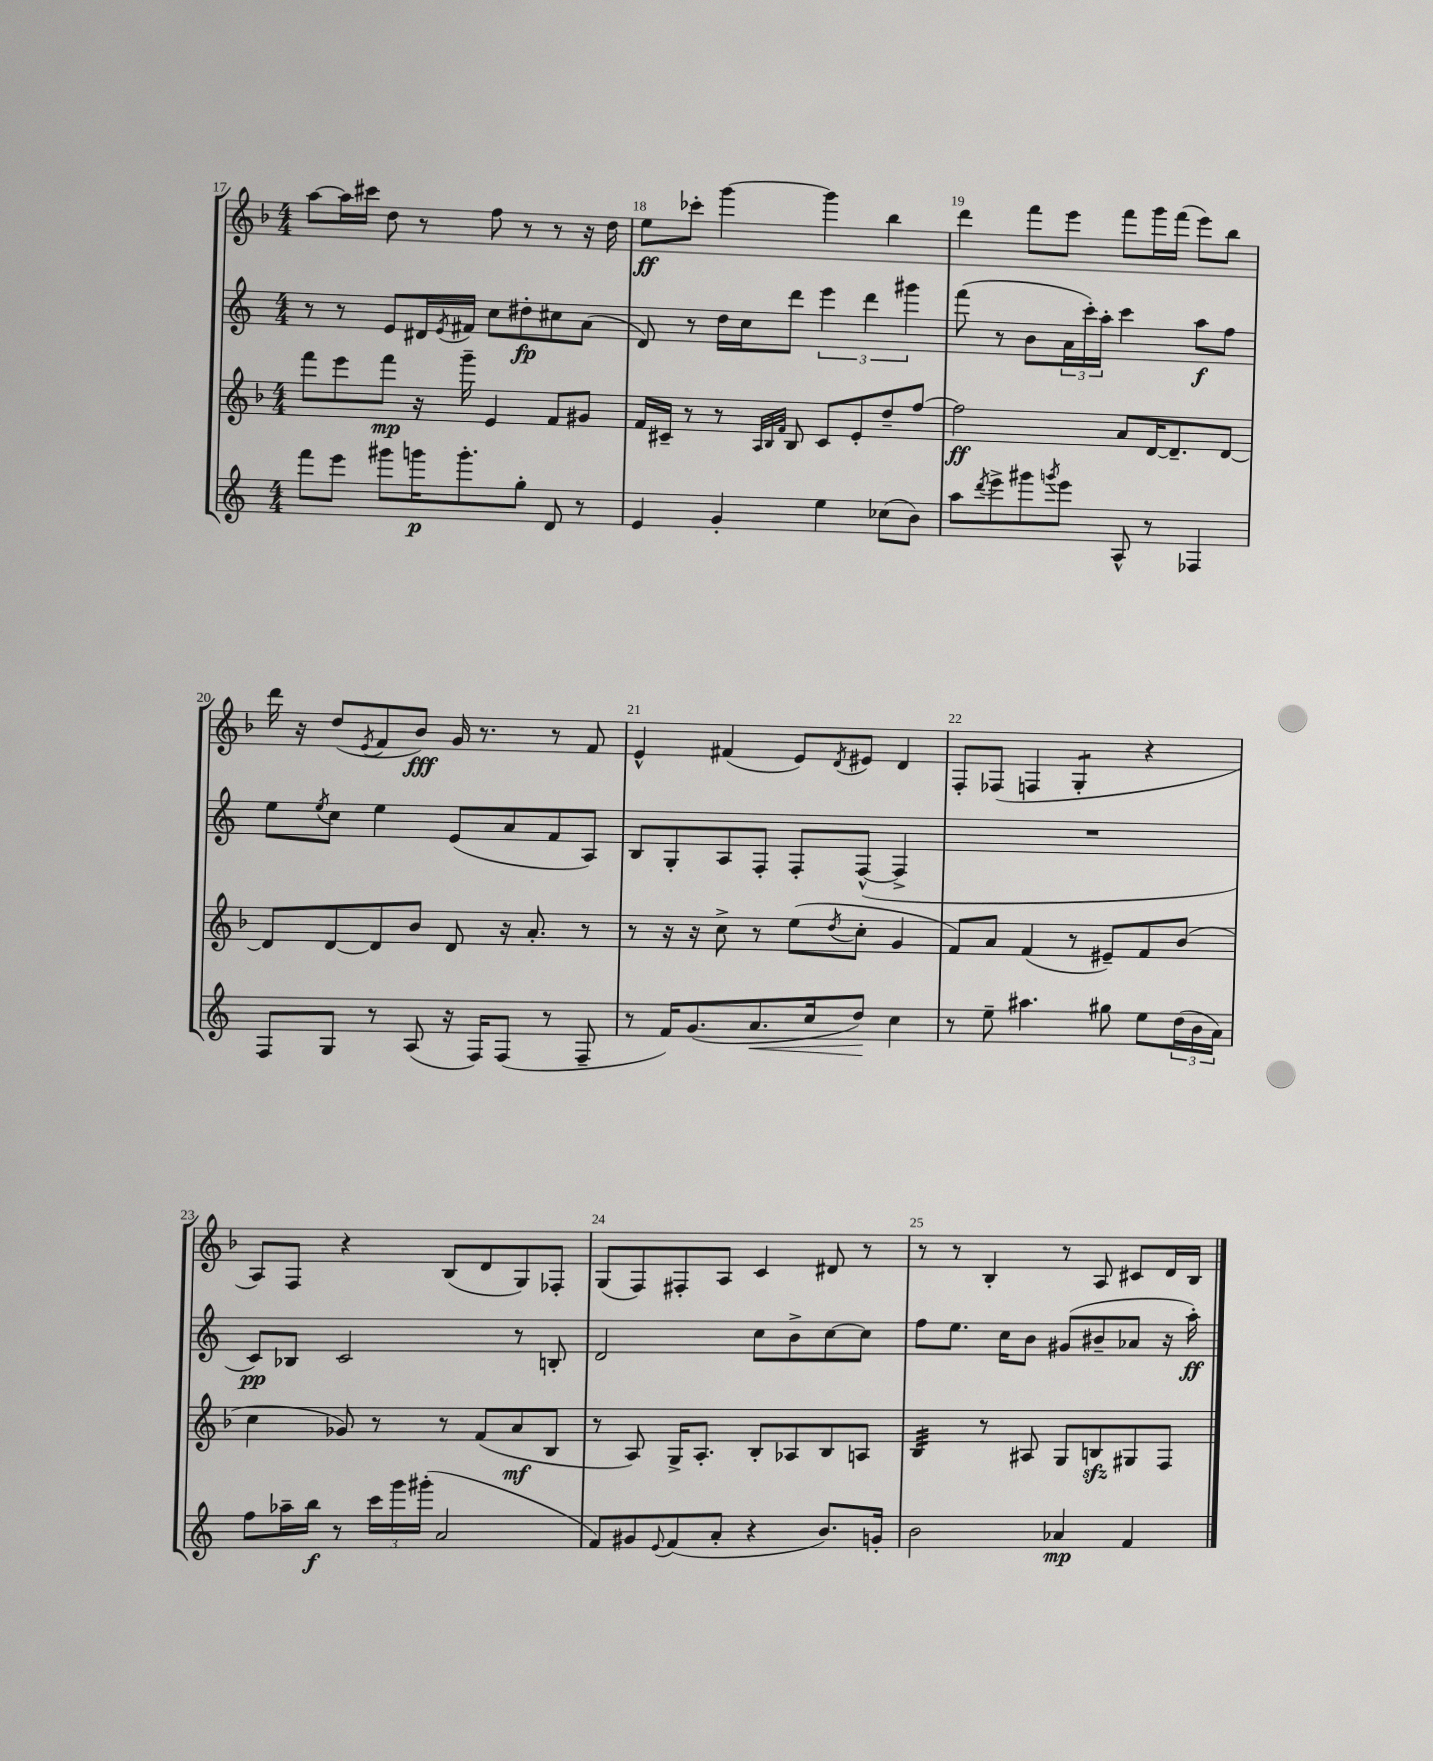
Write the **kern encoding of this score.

**kern	**kern	**kern	**kern
*staff4	*staff3	*staff2	*staff1
*clefG2	*clefG2	*clefG2	*clefG2
*k[]	*k[b-]	*k[]	*k[b-]
*M4/4	*M4/4	*M4/4	*M4/4
8fff\L	8fff\L	8r	[8aa\L
8eee\J	8eee\	8r	16aa\]L
.	.	.	16ccc#\JJ
8ggg#\L	8fff\J	8e/L	8dd\
16ggg\K	16r	16d#/L	8r
.	.	8qe/	.
8.ggg'\	16ggg~\	16f#/JJ	.
.	4e/	8cc\L	8ff\
8gg'\J	.	8dd#'\	8r
8d/	8f/L	8cc#\	8r
8r	8g#/J	(8a\J	16r
.	.	.	16dd\
=	=	=	=
4e/	16f/LL	8d/)	8ee\L
.	16c#~/JJ	.	.
.	8r	8r	8ccc-'\J
4g'/	8r	16dd\LL	[4ggg\
.	.	16cc\J	.
.	32qqA/LLL	.	.
.	32qqB-/	.	.
.	32qqf/JJJ	.	.
.	8B-/	8ddd\J	.
4ee\	8c#/L	6eee\	4ggg\]
.	8e'/	.	.
.	.	6ddd\	.
(8cc-\L	8dd~/	.	4bb-\
.	.	6ggg#\	.
8b\J)	[8ff/J	.	.
=	=	=	=
8aa\L	2ff\]	(8fff\	4ddd\
8qddd/	.	.	.
8eee^\	.	8r	.
8ggg#\	.	8b\L	8fff\L
8qggg/	.	.	.
8eee\J	.	24a\L	8eee\J
.	.	24ccc'\)	.
.	.	24aa'\JJ	.
8A^^/	8a/L	4ccc\	8fff\L
8r	[16d/K	.	16ggg\L
.	8.d~/]	.	(16fff\JJ
4F-/	.	8aa\L	8eee\L)
.	[8d/J	8ff\J	8bb-\J
=	=	=	=
8F/L	8d/]L	8ee\L	16ddd\
.	.	.	16r
.	.	8qee/	.
8G/J	[8d/	8cc\J	(8dd/L
.	.	.	8qe/
8r	8d/]	4ee\	8f/
(8A/	8b-/J	.	8b-/J)
16r	8d/	(8e/L	16g/
16F/LK)	.	.	8.r
(8F/J	16r	8a/	.
.	8.a'/	.	.
8r	.	8f/	8r
8F~/	8r	8A/J)	8f/
=	=	=	=
8r	8r	8B/L	4e^^/
16f/LK)	16r	8G'/	.
(8.g/	16r	.	.
.	8cc^\	8A/	(4f#/
8.a/	8r	8F'/J	.
.	(8ee\L	8F'/L	8e/L)
16cc/k	.	.	.
.	8qdd/	.	8qd/
8dd/J)	8cc'\J	([8F^^/J	8e#/J
4cc\	4g/	4F^/]	4d/
=	=	=	=
8r	8f/L)	1r	8F'/L
8ee~\	8a/J	.	(8F-/J
4.aa#\	(4f/	.	4F/
.	8r	.	4G'/
8gg#\	8e#~/L)	.	.
8ee\L	8f/	.	4r
(24dd\L	(8b-/J	.	.
24b\	.	.	.
24a\JJ)	.	.	.
=	=	=	=
8ff\L	4cc\	8c/L)	8A/L)
16aa-~\L	.	8B-/J	8F/J
16bb\JJ	.	.	.
8r	8g-/)	2c/	4r
24ccc\LL	8r	.	.
24ggg\	.	.	.
(24ggg#'\JJ	.	.	.
2a/	8r	.	(8B-/L
.	(8f/L	.	8d/
.	8a/	8r	8G/)
.	8B-/J	8B'/	8F-'/J
=	=	=	=
8f/L)	8r	2d/	(8G/L
8g#/	8A/)	.	8F/)
8qqe/	.	.	.
(8f/	16G^/LK	.	8F#'/
.	8.A'/J	.	.
8a'/J	.	.	8A/J
4r	8B-'/L	8cc\L	4c/
.	8A-/	8b^\	.
8.b/L)	8B-/	[8cc\	8d#/
.	8A/J	8cc\]J	8r
16g'/Jk	.	.	.
=	=	=	=
2b\	4B-/	8ff\L	8r
.	.	8.ee\J	8r
.	8r	.	4B-'/
.	.	16cc\LK	.
.	8A#/	8b\J	.
4a-/	8G/L	(8g#/L	8r
.	8B/	8b#~/	8A/
4f/	8G#/	8a-/J	8c#/L
.	8F/J	16r	16d/L
.	.	16aa'\)	16B-/JJ
==	==	==	==
*-	*-	*-	*-
